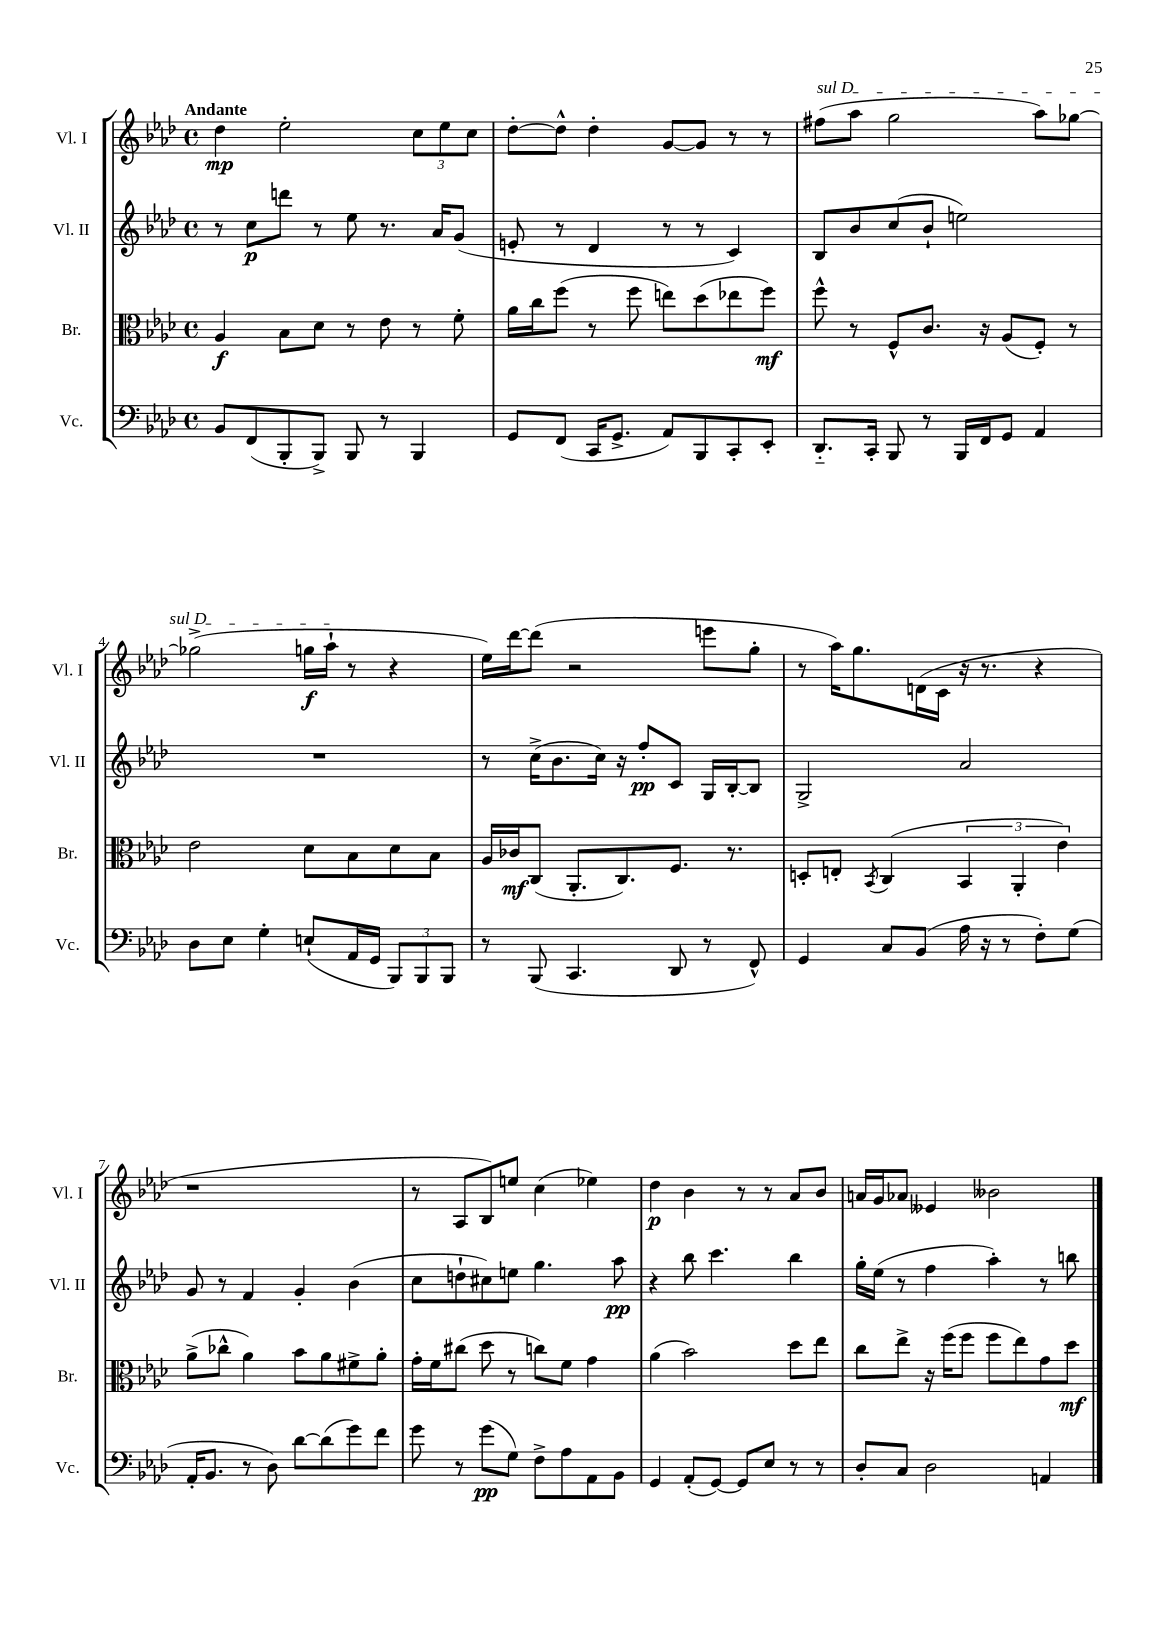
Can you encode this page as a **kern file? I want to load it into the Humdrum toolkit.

**kern	**dynam	**kern	**dynam	**kern	**dynam	**kern	**dynam
*part4	*part4	*part3	*part3	*part2	*part2	*part1	*part1
*staff4	*staff4	*staff3	*staff3	*staff2	*staff2	*staff1	*staff1
*I"Vc.	*	*I"Br.	*	*I"Vl. II	*	*I"Vl. I	*
*I'Vc.	*	*I'Br.	*	*I'Vl. II	*	*I'Vl. I	*
*clefF4	*	*clefC3	*	*clefG2	*	*clefG2	*
*k[b-e-a-d-]	*	*k[b-e-a-d-]	*	*k[b-e-a-d-]	*	*k[b-e-a-d-]	*
*M4/4	*	*M4/4	*	*M4/4	*	*M4/4	*
*met(c)	*	*met(c)	*	*met(c)	*	*met(c)	*
=1	=1	=1	=1	=1	=1	=1	=1
!	!	!	!	!	!	!LO:TX:a:B:t=Andante	!
8BB-/L	.	4A-/	f	8r	.	4dd-\	mp
(8FF/	.	.	.	8cc\L	p	.	.
8BBB-'/	.	8B-\L	.	8dddn\J	.	2ee-'\	.
8BBB-^/J)	.	8d-\J	.	8r	.	.	.
8BBB-/	.	8r	.	8ee-\	.	.	.
8r	.	8e-\	.	8.r	.	.	.
4BBB-/	.	8r	.	.	.	12cc\L	.
.	.	.	.	16a-/KL	.	.	.
.	.	.	.	.	.	12ee-\	.
.	.	8f'\	.	(8g/J	.	.	.
.	.	.	.	.	.	12cc\J	.
=2	=2	=2	=2	=2	=2	=2	=2
8GG/L	.	16a-\LL	.	8en'/	.	[8dd-'\L	.
.	.	16cc\J	.	.	.	.	.
(8FF/J	.	(8ff\J	.	8r	.	8dd-^^\J]	.
16CC/KL	.	8r	.	4d-/	.	4dd-'\	.
8.GG^/J	.	.	.	.	.	.	.
.	.	8ff\	.	.	.	.	.
8AA-/L)	.	8een\L)	.	8r	.	[8g/L	.
8BBB-/	.	(8dd-\	.	8r	.	8g/J]	.
8CC'/	.	8ee-X\	.	4c/)	.	8r	.
8EE-'/J	.	8ff\J)	mf	.	.	8r	.
=3	=3	=3	=3	=3	=3	=3	=3
!	!	!	!	!	!	!LO:TX:a:i:t=sul D	!
8.DD-/L	.	8ff^^\	.	8B-/L	.	(8ff#X\L	.
.	.	8r	.	8b-/	.	8aa-\J	.
16CC'/Jk	.	.	.	.	.	.	.
8BBB-/	.	8F^^/L	.	(8cc/	.	2gg\	.
8r	.	8.c/J	.	8b-`/J	.	.	.
16BBB-/LL	.	.	.	2een\)	.	.	.
16FF/J	.	16r	.	.	.	.	.
8GG/J	.	(8A-/L	.	.	.	.	.
4AA-/	.	8F'/J)	.	.	.	8aa-\L)	.
.	.	8r	.	.	.	[8gg-X\J	.
!!LO:LB:g=z
=4	=4	=4	=4	=4	=4	=4	=4
8D-\L	.	2e-\	.	1r	.	(2gg-X^\]	.
8E-\J	.	.	.	.	.	.	.
4G'\	.	.	.	.	.	.	.
(8En`/L	.	8d-\L	.	.	.	16ggn\LL	f
.	.	.	.	.	.	16aa-`\JJ	.
16AA-/L	.	8B-\	.	.	.	8r	.
16GG/JJ	.	.	.	.	.	.	.
12BBB-/L)	.	8d-\	.	.	.	4r	.
12BBB-/	.	.	.	.	.	.	.
.	.	8B-\J	.	.	.	.	.
12BBB-/J	.	.	.	.	.	.	.
=5	=5	=5	=5	=5	=5	=5	=5
8r	.	16A-/LL	.	8r	.	16ee-\LL)	.
.	.	16c-X/J	mf	.	.	[16ddd-\J	.
(8BBB-/	.	(8C/J	.	(16cc^\KL	.	(8ddd-\J]	.
.	.	.	.	8.b-\	.	.	.
4.CC/	.	8.AA-'/L	.	.	.	2r	.
.	.	.	.	16cc\Jk)	.	.	.
.	.	8.C/)	.	16r	.	.	.
.	.	.	.	8ff'/L	pp	.	.
8DD-/	.	8.F/J	.	8c/J	.	.	.
8r	.	.	.	16G/LL	.	8eeen\L	.
.	.	8.r	.	[16B-'/J	.	.	.
8FF^^/)	.	.	.	8B-/J]	.	8gg'\J	.
=6	=6	=6	=6	=6	=6	=6	=6
4GG/	.	8Dn'/L	.	2G^/	.	8r	.
.	.	8En'/J	.	.	.	16aa-\KL)	.
.	.	.	.	.	.	8.gg\	.
.	.	8qBB-/	.	.	.	.	.
8C/L	.	(4C/	.	.	.	.	.
(8BB-/J	.	.	.	.	.	(16dn\L	.
.	.	.	.	.	.	16c\JJ	.
16A-\	.	6BB-/	.	2a-/	.	16r	.
16r	.	.	.	.	.	8.r	.
8r	.	.	.	.	.	.	.
.	.	6AA-'/	.	.	.	.	.
8F'\L)	.	.	.	.	.	4r	.
.	.	6e-\)	.	.	.	.	.
(8G\J	.	.	.	.	.	.	.
!!LO:LB:g=z
=7	=7	=7	=7	=7	=7	=7	=7
16AA-'/KL	.	(8a-^\L	.	8g/	.	1r	.
8.BB-/J	.	.	.	.	.	.	.
.	.	8cc-X^^\J	.	8r	.	.	.
8r	.	4a-\)	.	4f/	.	.	.
8D-\)	.	.	.	.	.	.	.
[8d-\L	.	8b-\L	.	4g'/	.	.	.
(8d-\]	.	8a-\	.	.	.	.	.
8g\)	.	8f#X^\	.	(4b-\	.	.	.
8f\J	.	8a-'\J	.	.	.	.	.
=8	=8	=8	=8	=8	=8	=8	=8
8g\	.	16g'\LL	.	8cc\L	.	8r	.
.	.	16f\J	.	.	.	.	.
8r	.	(8cc#X\J	.	8ddn`\	.	8A-/L	.
(8g\L	pp	8dd-\	.	8cc#X\)	.	8B-/)	.
8G\J)	.	8r	.	8een\J	.	8een/J	.
8F^\L	.	8ccn\L)	.	4.gg\	.	(4cc\	.
8A-\	.	8f\J	.	.	.	.	.
8AA-\	.	4g\	.	.	.	4ee-X\)	.
8BB-\J	.	.	.	8aa-\	pp	.	.
=9	=9	=9	=9	=9	=9	=9	=9
4GG/	.	(4a-\	.	4r	.	4dd-\	p
(8AA-'/L	.	2b-\)	.	8bb-\	.	4b-\	.
[8GG/J)	.	.	.	4.ccc\	.	.	.
8GG/L]	.	.	.	.	.	8r	.
8E-/J	.	.	.	.	.	8r	.
8r	.	8dd-\L	.	4bb-\	.	8a-/L	.
8r	.	8ee-\J	.	.	.	8b-/J	.
=10	=10	=10	=10	=10	=10	=10	=10
8D-'/L	.	8cc\L	.	16gg'\LL	.	16an/LL	.
.	.	.	.	(16ee-\JJ	.	16g/J	.
8C/J	.	8ee-^\J	.	8r	.	8a-X/J	.
2D-\	.	16r	.	4ff\	.	4e--X/	.
.	.	(16ff\KL	.	.	.	.	.
.	.	8ff\J	.	.	.	.	.
.	.	8ff\L	.	4aa-'\)	.	2b--X\	.
.	.	8ee-\)	.	.	.	.	.
4AAn/	.	8g\	.	8r	.	.	.
.	.	8dd-\J	mf	8bbn\	.	.	.
==	==	==	==	==	==	==	==
*-	*-	*-	*-	*-	*-	*-	*-
